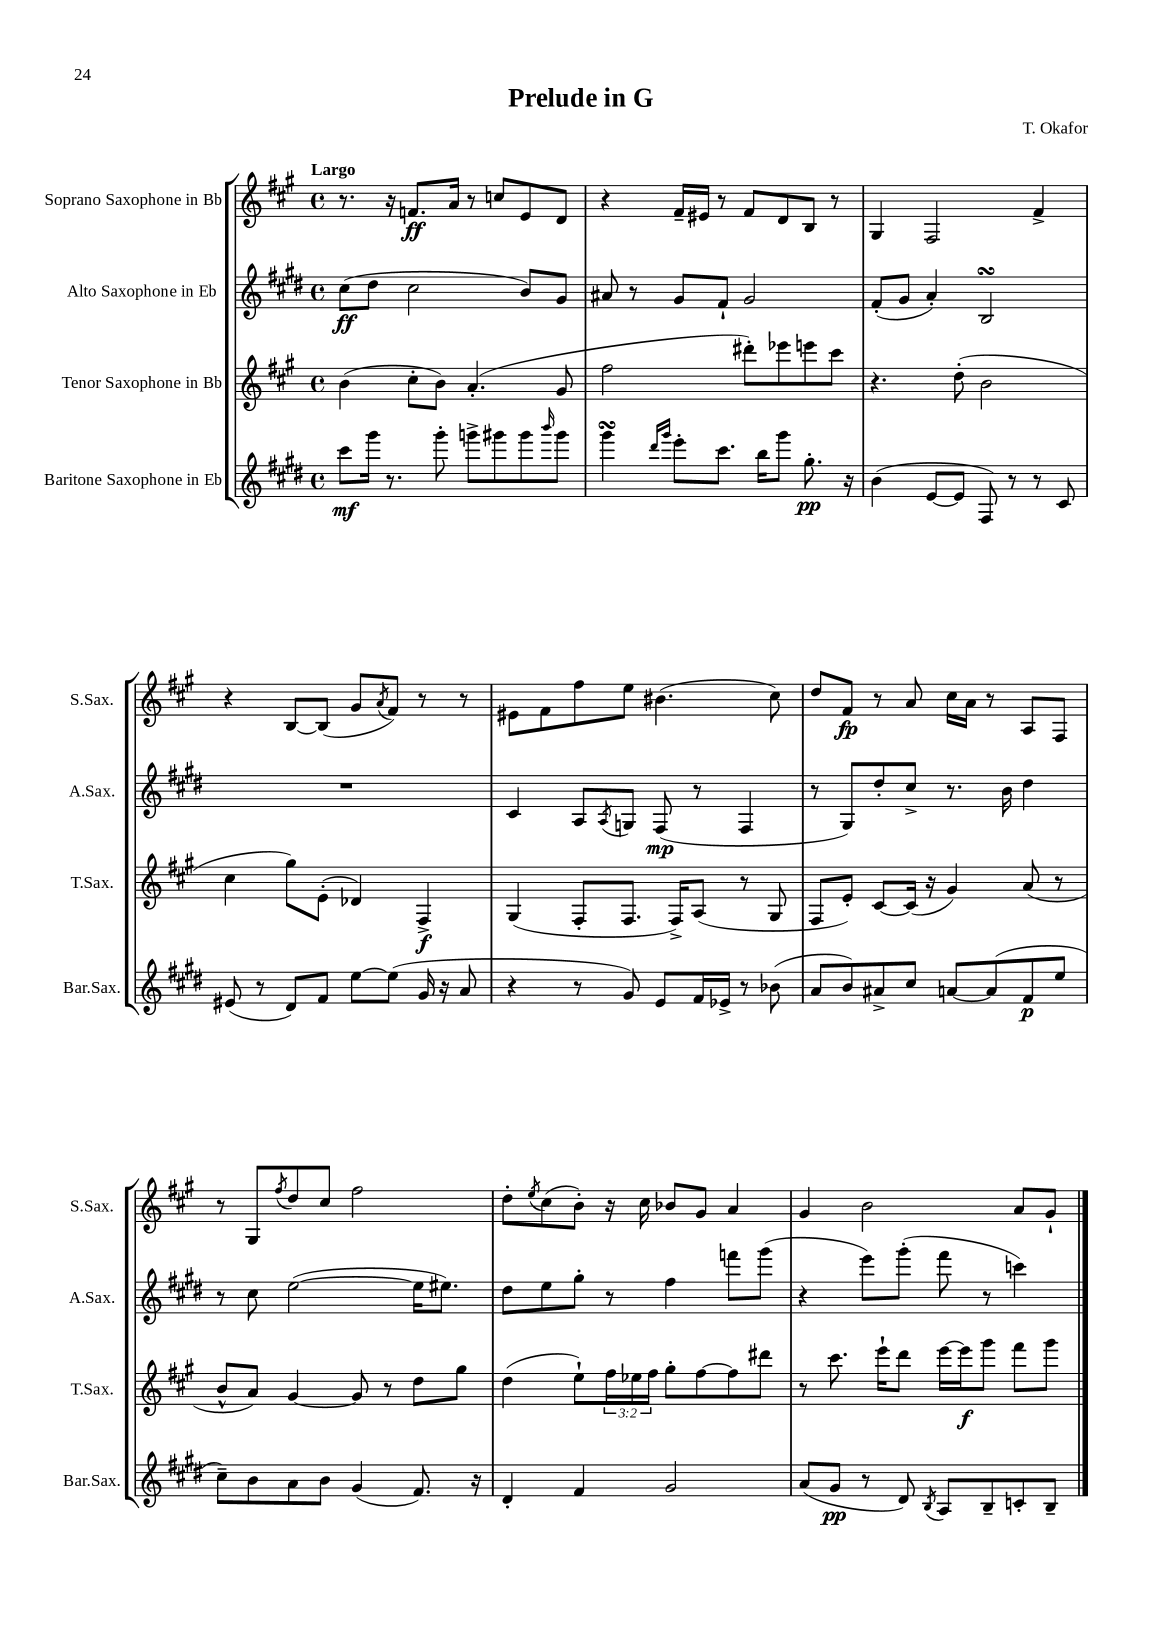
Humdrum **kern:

**kern	**kern	**kern	**kern
*staff4	*staff3	*staff2	*staff1
*clefG2	*clefG2	*clefG2	*clefG2
*k[f#c#g#d#]	*k[f#c#g#]	*k[f#c#g#d#]	*k[f#c#g#]
*M4/4	*M4/4	*M4/4	*M4/4
*met(c)	*met(c)	*met(c)	*met(c)
8ccc#	(4b	(8cc#	8.r
16ggg#	.	8dd#	.
8.r	.	.	16r
.	8cc#'	2cc#	8.f
8ggg#'	8b)	.	.
.	.	.	16a
8ggg^	(4.a'	.	8r
8ggg#	.	.	8cc
8ggg#	.	8b)	8e
16qqbbb	.	.	.
8ggg#	8g#	8g#	8d
=	=	=	=
4ggg#	2ff#	8a#	4r
.	.	8r	.
16qqddd#	.	.	.
16qqggg#	.	.	.
8eee'	.	8g#	16f#~
.	.	.	16e#
8.ccc#	.	8f#`	8r
.	8ddd#')	2g#	8f#
16bb	.	.	.
8ggg#	8eee-	.	8d
8.gg#'	8eee	.	8B
.	8ccc#	.	8r
16r	.	.	.
=	=	=	=
(4b	4.r	(8f#'	4G#
.	.	8g#	.
[8e	.	4a')	2F#
8e]	(8dd'	.	.
8F#)	2b	2B	.
8r	.	.	.
8r	.	.	4f#^
8c#	.	.	.
=	=	=	=
(8e#	4cc#	1r	4r
8r	.	.	.
8d#)	8gg#)	.	[8B
8f#	(8e'	.	(8B]
[8ee	4d-)	.	8g#
.	.	.	8qa
(8ee]	.	.	8f#)
16g#	4F#^	.	8r
16r	.	.	.
8a	.	.	8r
=	=	=	=
4r	(4G#	4c#	8e#
.	.	.	8f#
8r	8F#'	8A	8ff#
.	.	8qA	.
8g#)	8.F#	8G	8ee
8e	.	(8F#	(4.b#
.	16F#^)	.	.
16f#	(8A	8r	.
16e-^	.	.	.
8r	8r	4F#	.
(8b-	8G#	.	8cc#)
=	=	=	=
8a	8F#	8r	8dd
8b)	8e')	8G#)	8f#
8a#^	[8c#	8dd#'	8r
8cc#	(16c#]	8cc#^	8a
.	16r	.	.
[8a	4g#)	8.r	16cc#
.	.	.	16a
(8a]	.	.	8r
.	.	16b	.
8f#	(8a	4dd#	8A
8ee	8r	.	8F#
=	=	=	=
8cc#~)	8b^^	8r	8r
8b	8a)	8cc#	8G#
.	.	.	8qff#
8a	[4g#	([2ee	8dd
8b	.	.	8cc#
(4g#	8g#]	.	2ff#
.	8r	.	.
8.f#)	8dd	16ee]	.
.	.	8.ee#)	.
.	8gg#	.	.
16r	.	.	.
=	=	=	=
4d#'	(4dd	8dd#	8dd'
.	.	.	8qee
.	.	8ee	(8cc#
4f#	8ee`)	8gg#'	8b')
.	24ff#	8r	16r
.	24ee-	.	.
.	.	.	16cc#
.	24ff#	.	.
2g#	8gg#'	4ff#	8b-
.	[8ff#	.	8g#
.	8ff#]	8fff	4a
.	8ddd#	(8ggg#	.
=	=	=	=
(8a	8r	4r	4g#
8g#	8.ccc#	.	.
8r	.	8eee)	2b
.	16eee`	.	.
8d#)	8ddd	(8ggg#'	.
8qB	.	.	.
8A	[16eee	8fff#	.
.	16eee]	.	.
8B~	8ggg#	8r	.
8c'	8fff#	4ccc)	8a
8B~	8ggg#	.	8g#`
==	==	==	==
*-	*-	*-	*-
